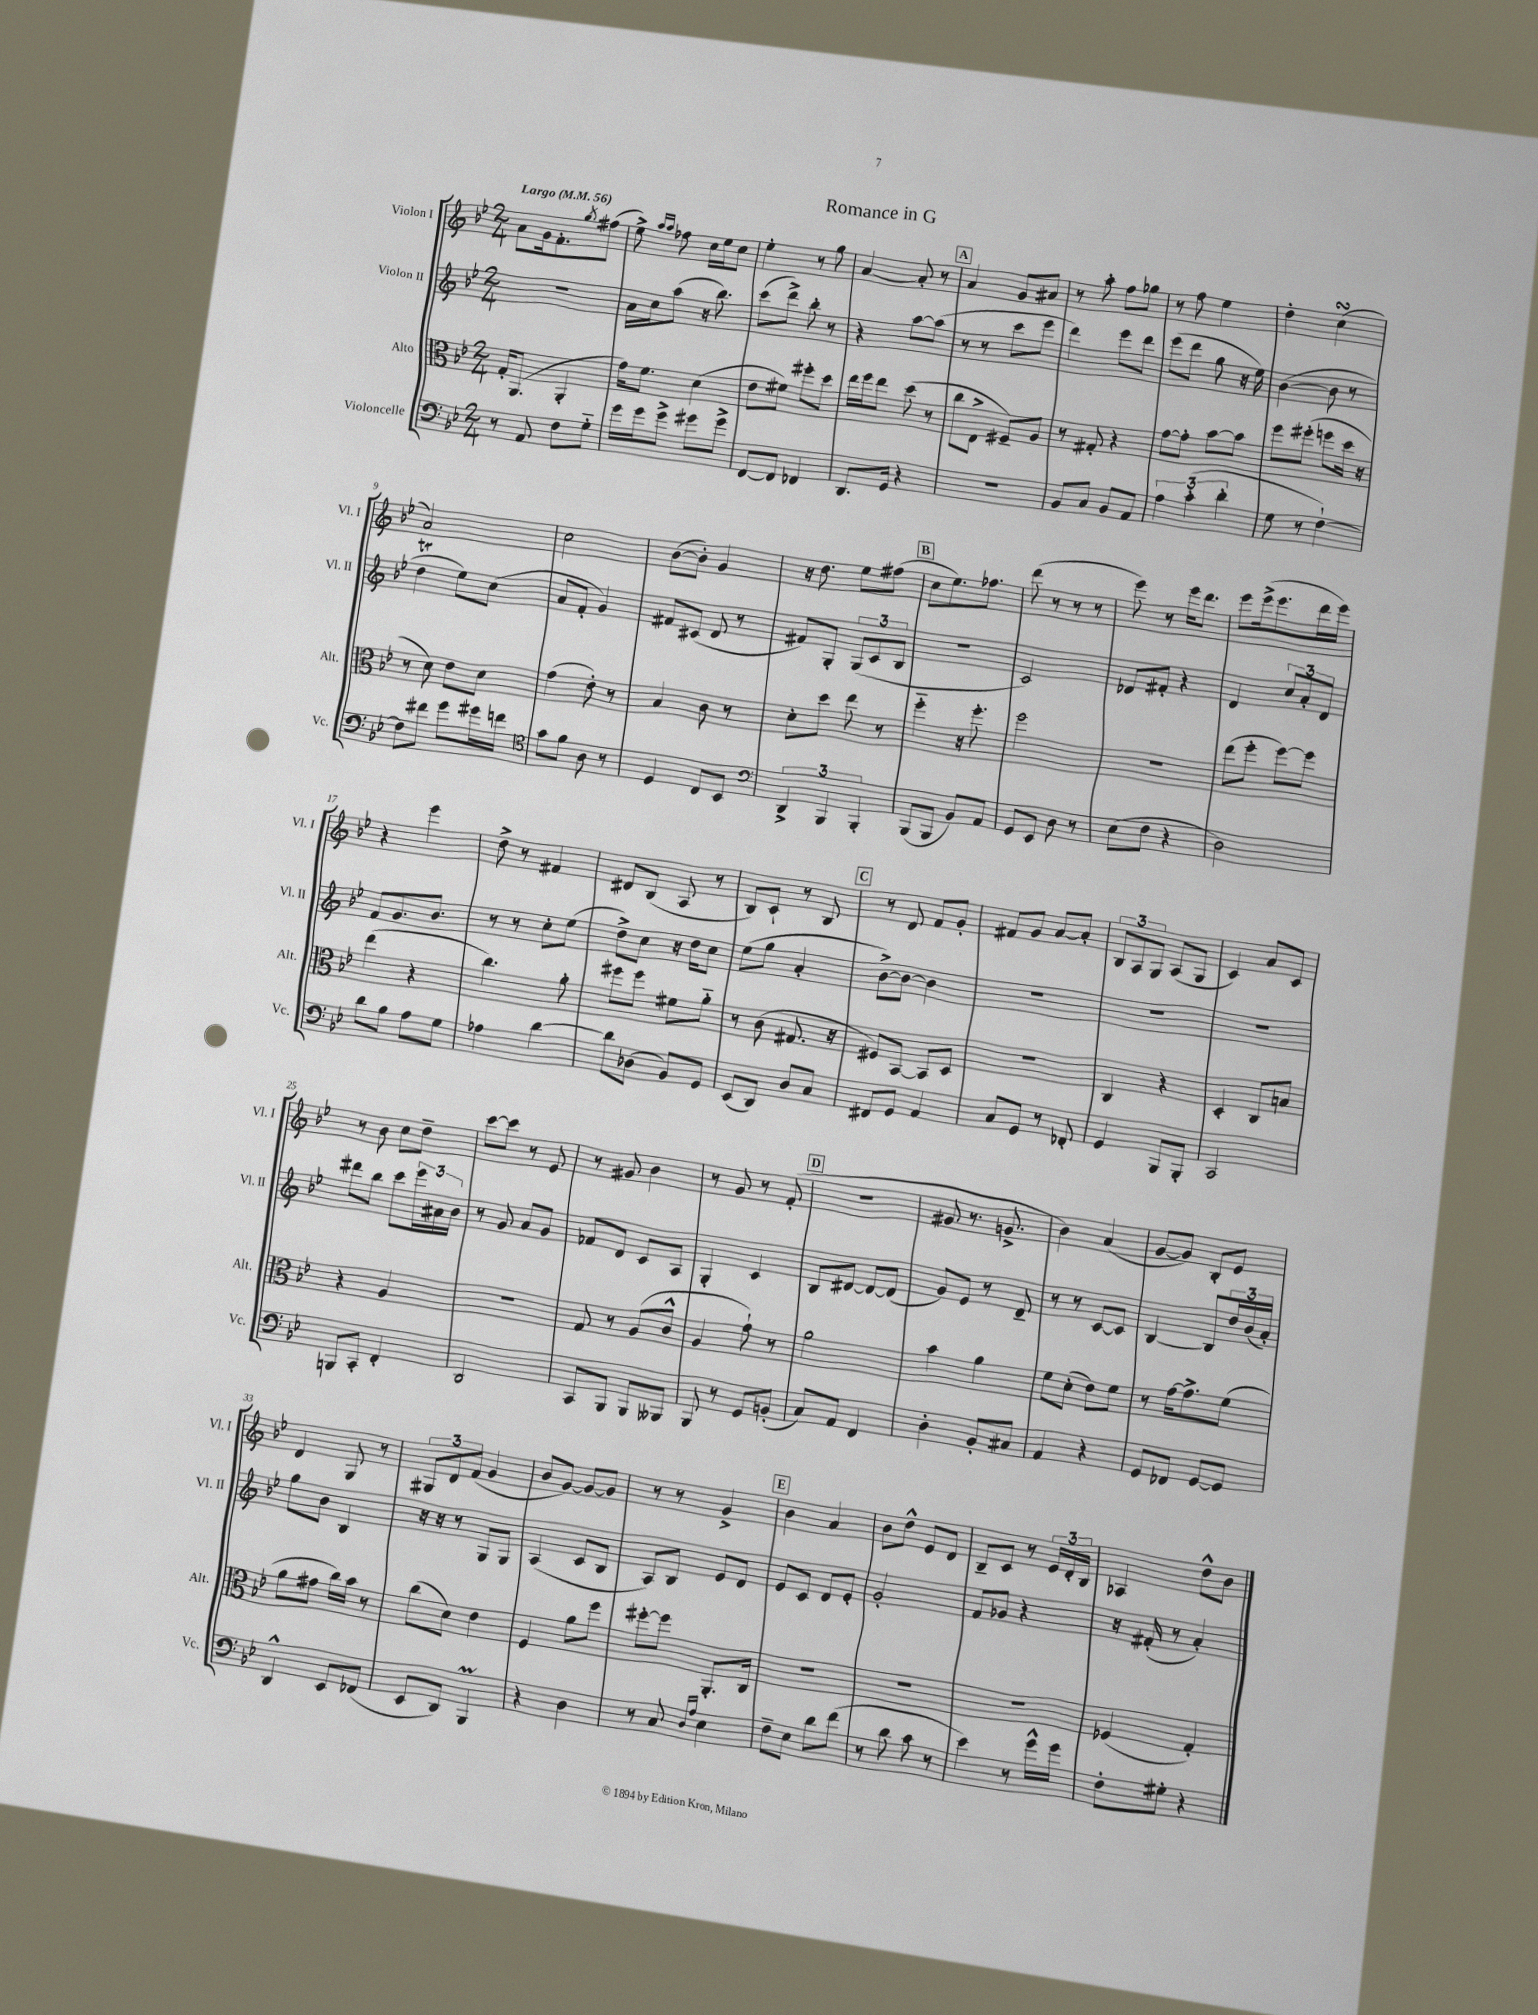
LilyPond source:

\header { title = "Romance in G" }
<<
\new StaffGroup <<
\new Staff = "s0" \with { instrumentName = "Violon I" shortInstrumentName = "Vl. I" } {
    \clef treble \key bes \major \numericTimeSignature \time 2/4 \tempo "Largo" 4 = 56
    a'8 g'16 f'8.-. \acciaccatura { g''8 } fis''8( |
    ees''8->) \grace { a''16 a''16 } fes''8 c''16 ees''16 c''8 |
    ees''4-. r8 g''8 |
    a'4~ a'8-. r8 |
    \mark \markup { \box "A" } a'4 g'8 ais'8 |
    r8 a''8-. f''8 ges''8 |
    r8 f''8 ees''4 |
    d''4-. c''4\turn( |
    a'2) |
    c''2 |
    bes'8~( bes'8-.) g'4 |
    r16 d''8. ees''8 fis''8( |
    \mark \markup { \box "B" } c''8 ees''8.) fes''8. |
    d'''8( r8 r8 r8 |
    ees'''8) r8 ees'''16 d'''8. |
    ees'''8 ees'''16->( ees'''8. d'''16 ees'''16) |
    r4 ees'''4 |
    d''8-> r8 fis'4 |
    dis'8 bes8( a8 r8 |
    bes8) c'8-! r8 bes8 |
    \mark \markup { \box "C" } r8 d'8 f'8 g'8-. |
    fis'8 g'8 a'8~ a'8-. |
    \tuplet 3/2 { bes8 a8 g8 } a8( g8 |
    c'4) a'8 c'8 |
    r8 bes'8 c''8 d''8-- |
    c'''8~ c'''8 r8 ees'8 |
    r8 gis'8 bes'4 |
    r8 g'8 r8 f'8-.( |
    \mark \markup { \box "D" } r2 |
    gis'8 r8. g'8.-> |
    bes'4) a'4( |
    g'8~ g'8) bes8-. ees'8 |
    d'4 g8 r8 |
    \tuplet 3/2 { gis8 d'8 f'8( } g'4 |
    bes'8 g'8~) g'8~ g'8 |
    r8 r8 g'4-> |
    \mark \markup { \box "E" } bes'4 a'4 |
    bes'8 d''8-^ ees'8 d'8 |
    bes8-- c'8 r8 \tuplet 3/2 { ees'16 d'16-. bes16 } |
    aes4 d''8-^ bes'8 \bar "|." |
}
\new Staff = "s1" \with { instrumentName = "Violon II" shortInstrumentName = "Vl. II" } {
    \clef treble \key bes \major \numericTimeSignature \time 2/4
    r2 |
    a'16 c''16 a''8( r16 bes''8.) |
    c'''8( d'''8->) bes''8-. r8 |
    r4 a''8~ a''8( |
    \mark \markup { \box "A" } r8 r8 c'''8 ees'''8 |
    d'''4) ees'''8 d'''8 |
    ees'''8( d'''8 g''8 r16 ees''16) |
    bes'4~( bes'8 r8 |
    d''4\trill ees''8) c''8( |
    a'8 f'8-. g'4) |
    fis'8 cis'8( d'8 r8 |
    fis'8) g8-. \tuplet 3/2 { g8( c'8 bes8 } |
    \mark \markup { \box "B" } R2 |
    c'2) |
    des'8 fis'8-. r4 |
    d'4 \tuplet 3/2 { c''8 a'8-. d'8 } |
    f'8 g'8. bes'8. |
    r8 r8 c''8-. ees''8( |
    d''8->) c''8 r16 d''16 c''8 |
    ees''8( g''8 a'4-. |
    \mark \markup { \box "C" } bes'8~->) bes'8~ bes'4 |
    R2 |
    R2 |
    R2 |
    dis'''8 bes''8 c'''8 \tuplet 3/2 { ees'''16 ais'16 bes'16 } |
    r8 g'8 a'8 g'8 |
    fes'8 d'8 c'8 a8 |
    g4-. c'4 |
    \mark \markup { \box "D" } bes8 dis'8~ dis'8~ dis'8( |
    g'8) ees'8 r8 d'8-- |
    r8 r8 c'8~ c'8 |
    bes4~ bes8 \tuplet 3/2 { d''16 bes'16( a'16-.) } |
    g''8 bes'8 bes4 |
    r16 r16 r8 g8 g8 |
    a4( c'8 bes8 |
    a8) bes8 ees'8 d'8 |
    \mark \markup { \box "E" } ees'8 c'8 d'8 ees'8-. |
    g'2-. |
    f'8 ges'8 r4 |
    r16 fis'16-.( r8 a'4-.) \bar "|." |
}
\new Staff = "s2" \with { instrumentName = "Alto" shortInstrumentName = "Alt." } {
    \clef alto \key bes \major \numericTimeSignature \time 2/4
    g16-. a,8.( a,4-. |
    g'16) f'8. d'4( |
    ees'8 fis'8) fis''8-. d''8 |
    ees''16 f''16 ees''8 d''8( r8 |
    \mark \markup { \box "A" } c''8 ees8-> fis8--) a8 |
    r8 gis8-. r4 |
    g'8~ g'8-. bes'8~ bes'8 |
    f''8 fis''8-.( f''8 d''16 r16 |
    r8 d'8) ees'8 d'8 |
    g'4( ees'8-.) r8 |
    bes4 c'8 r8 |
    d'8-. d''8 ees''8 r8 |
    \mark \markup { \box "B" } f''4-_ r16 f''8.-. |
    f''2 |
    R2 |
    ees''8( f''8-. f''8~) f''8 |
    ees''4( r4 |
    c''4.) a'8-. |
    fis''8 fis''8 fis'8 a'8-_ |
    r8 c'8( gis8. r16 |
    \mark \markup { \box "C" } fis8) bes,8~ bes,8 d8 |
    r2 |
    c4 r4 |
    d4-. c8 b8 |
    r4 a4 |
    R2 |
    g8 r8 a8( c'8-^ |
    a4 g'8-!) r8 |
    \mark \markup { \box "D" } a'2 |
    bes'4 a'4 |
    f'8 d'8-.( ees'8) f'8 |
    r8 g'16~ g'8.-> f'8( |
    a'8 gis'8 c''16) bes'16 r8 |
    c''8( d'8) ees'4 |
    f4 a'8 f''8 |
    fis''8~-. fis''8 a,8.-. c16 |
    \mark \markup { \box "E" } R2 |
    R2 |
    R2 |
    fes4( g4-.) \bar "|." |
}
\new Staff = "s3" \with { instrumentName = "Violoncelle" shortInstrumentName = "Vc." } {
    \clef bass \key bes \major \numericTimeSignature \time 2/4
    r8 a,8 f8 g8-_ |
    g'16 g'16 g'8-> gis'8 gis'8-> |
    f,8~ f,8 fes,4 |
    d,8. g,16 r4 |
    \mark \markup { \box "A" } R2 |
    bes,8 c8 bes,8 a,8 |
    \tuplet 3/2 { a4 c'4-.( d'4-. } |
    g8 r8 f4~-!) |
    f8 fis'8 g'8 gis'16 f'16 |
    \clef tenor g'8 f'8 a8 r8 |
    d4 c8 bes,8 |
    \clef bass \tuplet 3/2 { d,4-> bes,,4 bes,,4-. } |
    \mark \markup { \box "B" } bes,,8( bes,,8 bes,8) a,8 |
    g,8 ees,8 d8 r8 |
    ees8( f8 r4 |
    d2) |
    d'8 bes8 a8 g8 |
    aes4 d'4~ |
    d'8 des8( bes,8) g,8 |
    ees,8( d,8) d8 c8 |
    \mark \markup { \box "C" } fis,8 g,8 a,4 |
    c8 g,8 r8 fes,8-. |
    g,4 bes,,8 bes,,8-. |
    c,2 |
    b,,8 c,8-. f,4-. |
    d,2 |
    c,8 bes,,8 bes,,8 beses,,8 |
    bes,,8 r8 g,8 b,8-.( |
    \mark \markup { \box "D" } c8) a,8 f,4 |
    d4-. bes,8-. cis8 |
    a,4 r4 |
    g,8 fes,8 g,8~ g,8 |
    d,4-^ ees,8 fes,8( |
    ees,8 d,8) bes,,4\prall |
    r4 d4 |
    r8 c8 \grace { d16 a16 } ees4 |
    \mark \markup { \box "E" } f8-- ees8 d'8 f'8( |
    r8 d'8 c'8 r8 |
    ees'4) r8 g'16-^ g'16 |
    f8-. gis8-. r4 \bar "|." |
}
>>
>>
